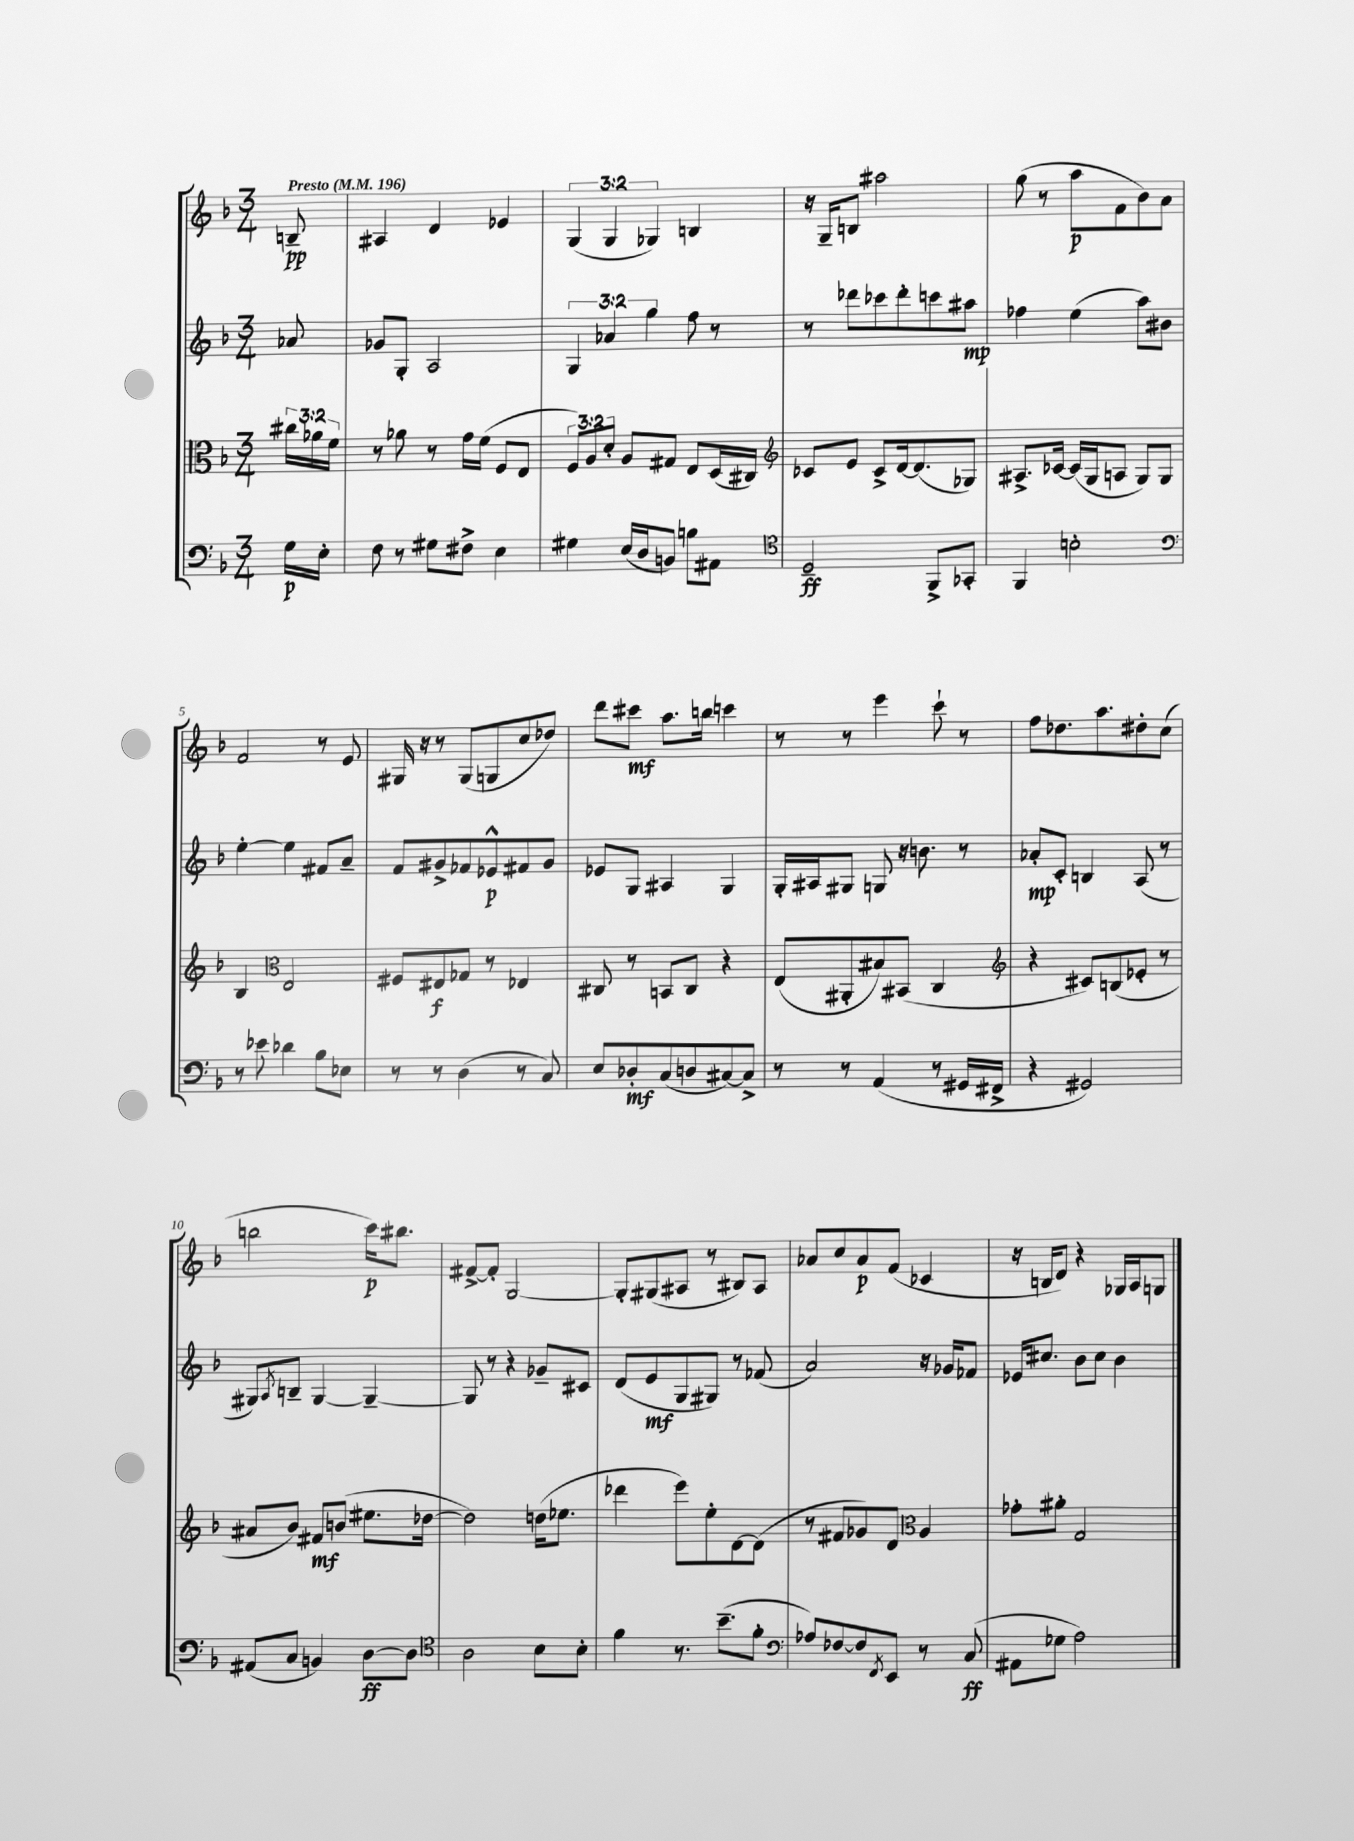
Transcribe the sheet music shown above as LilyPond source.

<<
\new StaffGroup <<
\new Staff = "s0" {
    \clef treble \key f \major \numericTimeSignature \time 3/4 \override Staff.TupletNumber.text = #tuplet-number::calc-fraction-text \partial 8 \tempo "Presto" 4 = 196
    b8--\pp |
    ais4 d'4 ees'4 |
    \tuplet 3/2 { g4( g4 ges4) } b4 |
    r16 g16-- b8 ais''2 |
    g''8( r8 a''8\p f'8 bes'8) a'8 |
    f'2 r8 e'8 |
    gis16 r16 r8 gis8( g8 c''8 des''8) |
    d'''8 cis'''8\mf a''8. b''16 c'''4 |
    r8 r8 e'''4 c'''8-! r8 |
    f''8 des''8. a''8. dis''8-. c''8( |
    b''2 c'''16\p) bis''8. |
    fis'8~-> fis'8-. g2~ |
    g8-. gis8( ais8 r8 bis8) ais8 |
    aes'8 c''8 aes'8\p f'8( ces'4 |
    r16 b16 d'8) r4 ges16 a16 g8 \bar "|." |
}
\new Staff = "s1" {
    \clef treble \key f \major \numericTimeSignature \time 3/4 \override Staff.TupletNumber.text = #tuplet-number::calc-fraction-text \partial 8
    aes'8 |
    ges'8 g8-. a2 |
    \tuplet 3/2 { g4 aes'4 g''4 } f''8 r8 |
    r8 des'''8 ces'''8 des'''8-. c'''8 ais''8\mp |
    fes''4 e''4( a''8) bis'8 |
    e''4~-. e''4 fis'8 a'8-- |
    f'8 gis'8-> fes'8 ees'8-^\p fis'8 gis'8 |
    ees'8 g8 ais4 g4 |
    g16-. ais16 gis8 g8 r16 b'8. r8 |
    aes'8-.\mp c'8-. b4 a8( r8 |
    gis8) \acciaccatura { a8 } b8-- gis4~ gis4~-- |
    gis8 r8 r4 ges'8-- cis'8 |
    d'8( e'8\mf g8 gis8) r8 fes'8( |
    a'2) r16 ges'16 fes'8 |
    ees'16 cis''8. bes'8 cis''8 bes'4 \bar "|." |
}
\new Staff = "s2" {
    \clef alto \key f \major \numericTimeSignature \time 3/4 \override Staff.TupletNumber.text = #tuplet-number::calc-fraction-text \partial 8
    \tuplet 3/2 { cis''16 aes'16 f'16 } |
    r8 aes'8 r8 g'16 f'16( f8 e8 |
    \tuplet 3/2 { f8) a8 d'8-. } a8 gis8 e8 d16( cis16) |
    \clef treble ces'8 e'8 ces'8-> d'16~ d'8.( ges8) |
    ais8.-> ces'16~ ces'16( g16 a8 g8) g8 |
    bes4 \clef alto e2 |
    fis8 eis8\f ges8 r8 ees4 |
    cis8 r8 b,8 cis8 r4 |
    e8( ais,8-. bis8) bis,8( c4 |
    \clef treble r4 cis'8) b8( ees'8-. r8 |
    ais'8 bes'8) fis'8\mf b'8( eis''8. des''16~ |
    des''2) d''16( ees''8. |
    des'''4 e'''8) e''8-. d'8~ d'8( |
    r8 fis'8 ges'8) d'8 \clef alto a4 |
    ges'8-. ais'8-. g2 \bar "|." |
}
\new Staff = "s3" {
    \clef bass \key f \major \numericTimeSignature \time 3/4 \partial 8
    g16\p e16-. |
    f8 r8 gis8 fis8-> e4 |
    gis4 e16( d16 b,8) b8 ais,8 |
    \clef tenor d2--\ff f,8-> ges,8-. |
    f,4 b2-. |
    \clef bass r8 ees'8 des'4 bes8 ees8 |
    r8 r8 d4( r8 c8) |
    e8 des8-.\mf c8( d8 cis8~) cis8-> |
    r8 r8 a,4( r8 gis,16 fis,16-> |
    r4 gis,2) |
    ais,8( c8 b,4) d8~\ff d8 |
    \clef tenor a2 bes8 bes8-. |
    f'4 r8. bes'8.--( f'8-. |
    \clef bass aes8) fes8~ fes8 \acciaccatura { f,8 } e,8 r8 c8\ff( |
    ais,8 ges8 a2) \bar "|." |
}
>>
>>
